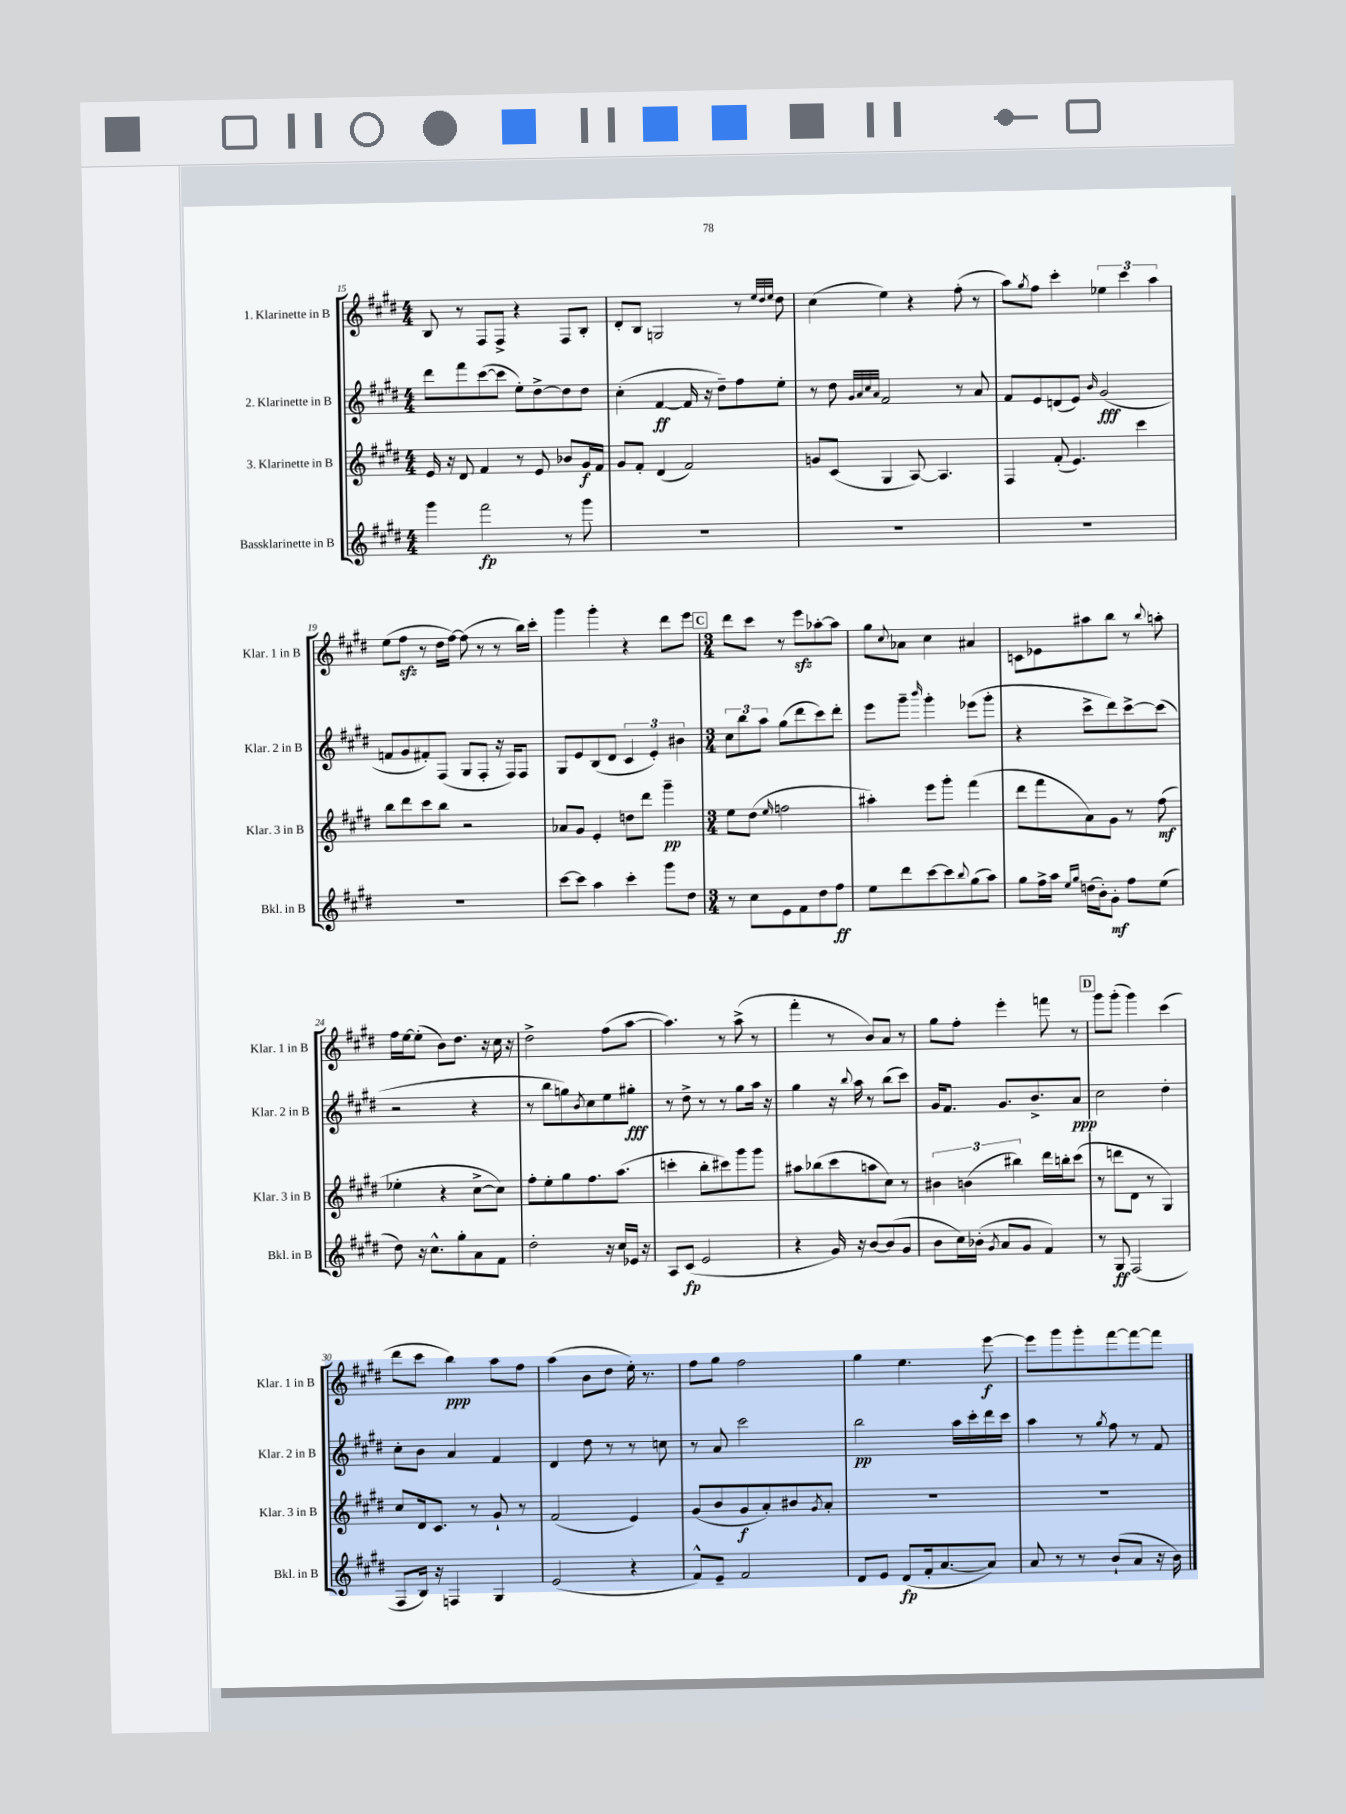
<<
\new StaffGroup <<
\new Staff = "s0" \with { instrumentName = "1. Klarinette in B" shortInstrumentName = "Klar. 1 in B" } {
    \clef treble \key e \major \numericTimeSignature \time 4/4
    b8 r8 fis8 fis8-> r4 fis8 b8-. |
    dis'8-. b8 g2 r8 \grace { e''32 dis''32 e''32 } dis''8 |
    cis''4( e''4) r4 fis''8-.( r8 |
    a''8) \acciaccatura { gis''8 } fis''8 cis'''4-. \tuplet 3/2 { ees''4 cis'''4 a''4 } |
    e''8( fis''8\sfz r8 dis''16 fis''16~) fis''8( r8 r8 b''16) cis'''16-. |
    gis'''4 gis'''4-. r4 dis'''8 e'''8 |
    \mark \markup { \box "C" } \numericTimeSignature \time 3/4 dis'''8 cis'''8 r8 e'''8\sfz aes''8~-. aes''8 |
    gis''8 \appoggiatura { cis''8 } aes'8 cis''4 ais'4 |
    c'8 ees'8 ais''8 b''8 r8 \appoggiatura { b''8 } a''8-. |
    fis''16 e''16~ e''8-.( b'8) dis''8. r16 cis''16 r16 |
    dis''2-> fis''8( a''8~ |
    a''4.) r8 a''8->( r8 |
    fis'''4-. r8 b'8) a'8 r8 |
    gis''8 fis''8-. e'''4-. f'''8 r8 |
    \mark \markup { \box "D" } gis'''8 gis'''8-.( gis'''4) cis'''4( |
    dis'''8 cis'''8 b''4\ppp) a''8 fis''8 |
    a''4( b'8 dis''8 e''16-.) r8. |
    fis''8 gis''8 fis''2 |
    gis''4 e''4. e'''8~\f |
    e'''8 gis'''8 gis'''8-. fis'''8~ fis'''8~ fis'''8 \bar "|." |
}
\new Staff = "s1" \with { instrumentName = "2. Klarinette in B" shortInstrumentName = "Klar. 2 in B" } {
    \clef treble \key e \major \numericTimeSignature \time 4/4
    dis'''8 fis'''8 cis'''8~( cis'''8 e''8-.) dis''8~-> dis''8 dis''8 |
    cis''4-.( fis'4~\ff fis'16 r16 dis''8--) fis''8 e''8-. |
    r8 dis''8 \grace { gis'32 a'32 cis''32 a'32 } fis'2 r8 a'8 |
    fis'8 e'8 d'8( e'8) \grace { b'16 } gis'2\fff( |
    f'8 gis'8 fis'8-.) fis8( gis8 fis8-. r16 fis16) fis8 |
    gis8 e'8 b8( dis'8 \tuplet 3/2 { cis'4 e'4-.) bis'4 } |
    \mark \markup { \box "C" } \numericTimeSignature \time 3/4 \tuplet 3/2 { cis''8 b''8 a''8 } gis''8( dis'''8 cis'''8) dis'''8-. |
    e'''8 gis'''8-- \grace { b'''16 } gis'''4-. ees'''8( gis'''8-. |
    r4 cis'''8-> dis'''8) cis'''8~-> cis'''8( |
    r2 r4 |
    r8 b''8 g''8) \acciaccatura { b'8 } cis''8 e''8 gis''8-.\fff |
    r8 dis''8-> r8 r8 gis''8 a''16 r16 |
    gis''4 r16 \appoggiatura { b''8 } a''16 r8 b''8( cis'''8) |
    gis'16 fis'8. gis'8. b'8.-> a'8\ppp |
    \mark \markup { \box "D" } cis''2 dis''4-. |
    cis''8-. b'8 a'4 fis'4 |
    dis'4 dis''8 r8 r8 c''8 |
    r8 a'8 cis'''2 |
    b''2\pp a''16 cis'''16-. dis'''16 cis'''16 |
    a''4 r8 \acciaccatura { gis''8 } fis''8 r8 fis'8 \bar "|." |
}
\new Staff = "s2" \with { instrumentName = "3. Klarinette in B" shortInstrumentName = "Klar. 3 in B" } {
    \clef treble \key e \major \numericTimeSignature \time 4/4
    e'16 r16 dis'8 fis'4 r8 e'8 bes'8 gis'16\f fis'16 |
    gis'8 fis'8-. dis'4( fis'2) |
    g'8 cis'8( gis4 a8~) a4. |
    fis4 fis'8-.( e'4.) cis'''4 |
    b''8 dis'''8 cis'''8 b''8 r2 |
    aes'8 gis'8 e'4-. d''8 dis'''8 gis'''4--\pp |
    \mark \markup { \box "C" } \numericTimeSignature \time 3/4 e''8 dis''8( \grace { e''16 } f''2 |
    ais''4-.) e'''8 gis'''8-. fis'''4( |
    dis'''8 fis'''8 a'8) gis'8 r8 fis''8\mf( |
    ees''4-. r4 cis''8~-> cis''8) |
    fis''8-. e''8-. gis''8 fis''8. a''8.( |
    c'''4-. b''8-. cis'''8) gis'''8 gis'''8 |
    ais''8 bes''8( cis'''8 a''8 cis''8) r8 |
    \tuplet 3/2 { bis'4 b'4( bis''4) } dis'''16 b''16-. cis'''8( |
    \mark \markup { \box "D" } r8 d'''8 dis'8 r8 gis4) |
    cis''8 dis'16 cis'8. r8 gis'8-! r8 |
    fis'2( e'4) |
    gis'8( b'8 gis'8\f a'8-.) bis'8 \acciaccatura { gis'8 } a'8-. |
    R2. |
    R2. \bar "|." |
}
\new Staff = "s3" \with { instrumentName = "Bassklarinette in B" shortInstrumentName = "Bkl. in B" } {
    \clef treble \key e \major \numericTimeSignature \time 4/4
    gis'''4 fis'''2\fp r8 gis'''8 |
    R1 |
    R1 |
    R1 |
    R1 |
    cis'''8~ cis'''8 a''4 cis'''4-. gis'''8 dis''8 |
    \mark \markup { \box "C" } \numericTimeSignature \time 3/4 r8 cis''8 e'8 fis'8 dis''8 fis''8\ff |
    e''8 dis'''8 cis'''8~ cis'''8 \appoggiatura { b''8 } gis''8( a''8) |
    gis''8 fis''16-> a''16 \grace { e''16 gis''16 } d''16( b'16-.) gis'8-.\mf fis''8 e''8( |
    dis''8) r16 cis''8.-^ gis''8-. a'8 fis'8 |
    dis''2-. r16 cis''16 ees'16 r16 |
    a8 cis'8\fp( e'2 |
    r4 gis'16) r16 b'8~ b'8( gis'8 |
    b'8 cis''16) bes'16-.( \acciaccatura { gis'8 } a'8 gis'8 fis'4) |
    \mark \markup { \box "D" } r8 gis8\ff fis2( |
    fis8 b16) r16 f4 gis4 |
    e'2( r4 |
    fis'8-^) e'8-- fis'2 |
    dis'8 e'8 dis'8\fp( fis'16-. a'8.~ a'8) |
    a'8 r8 r8 b'8-!( a'8 r16 b'16) \bar "|." |
}
>>
>>
\layout { \context { \Score currentBarNumber = #15 } }
